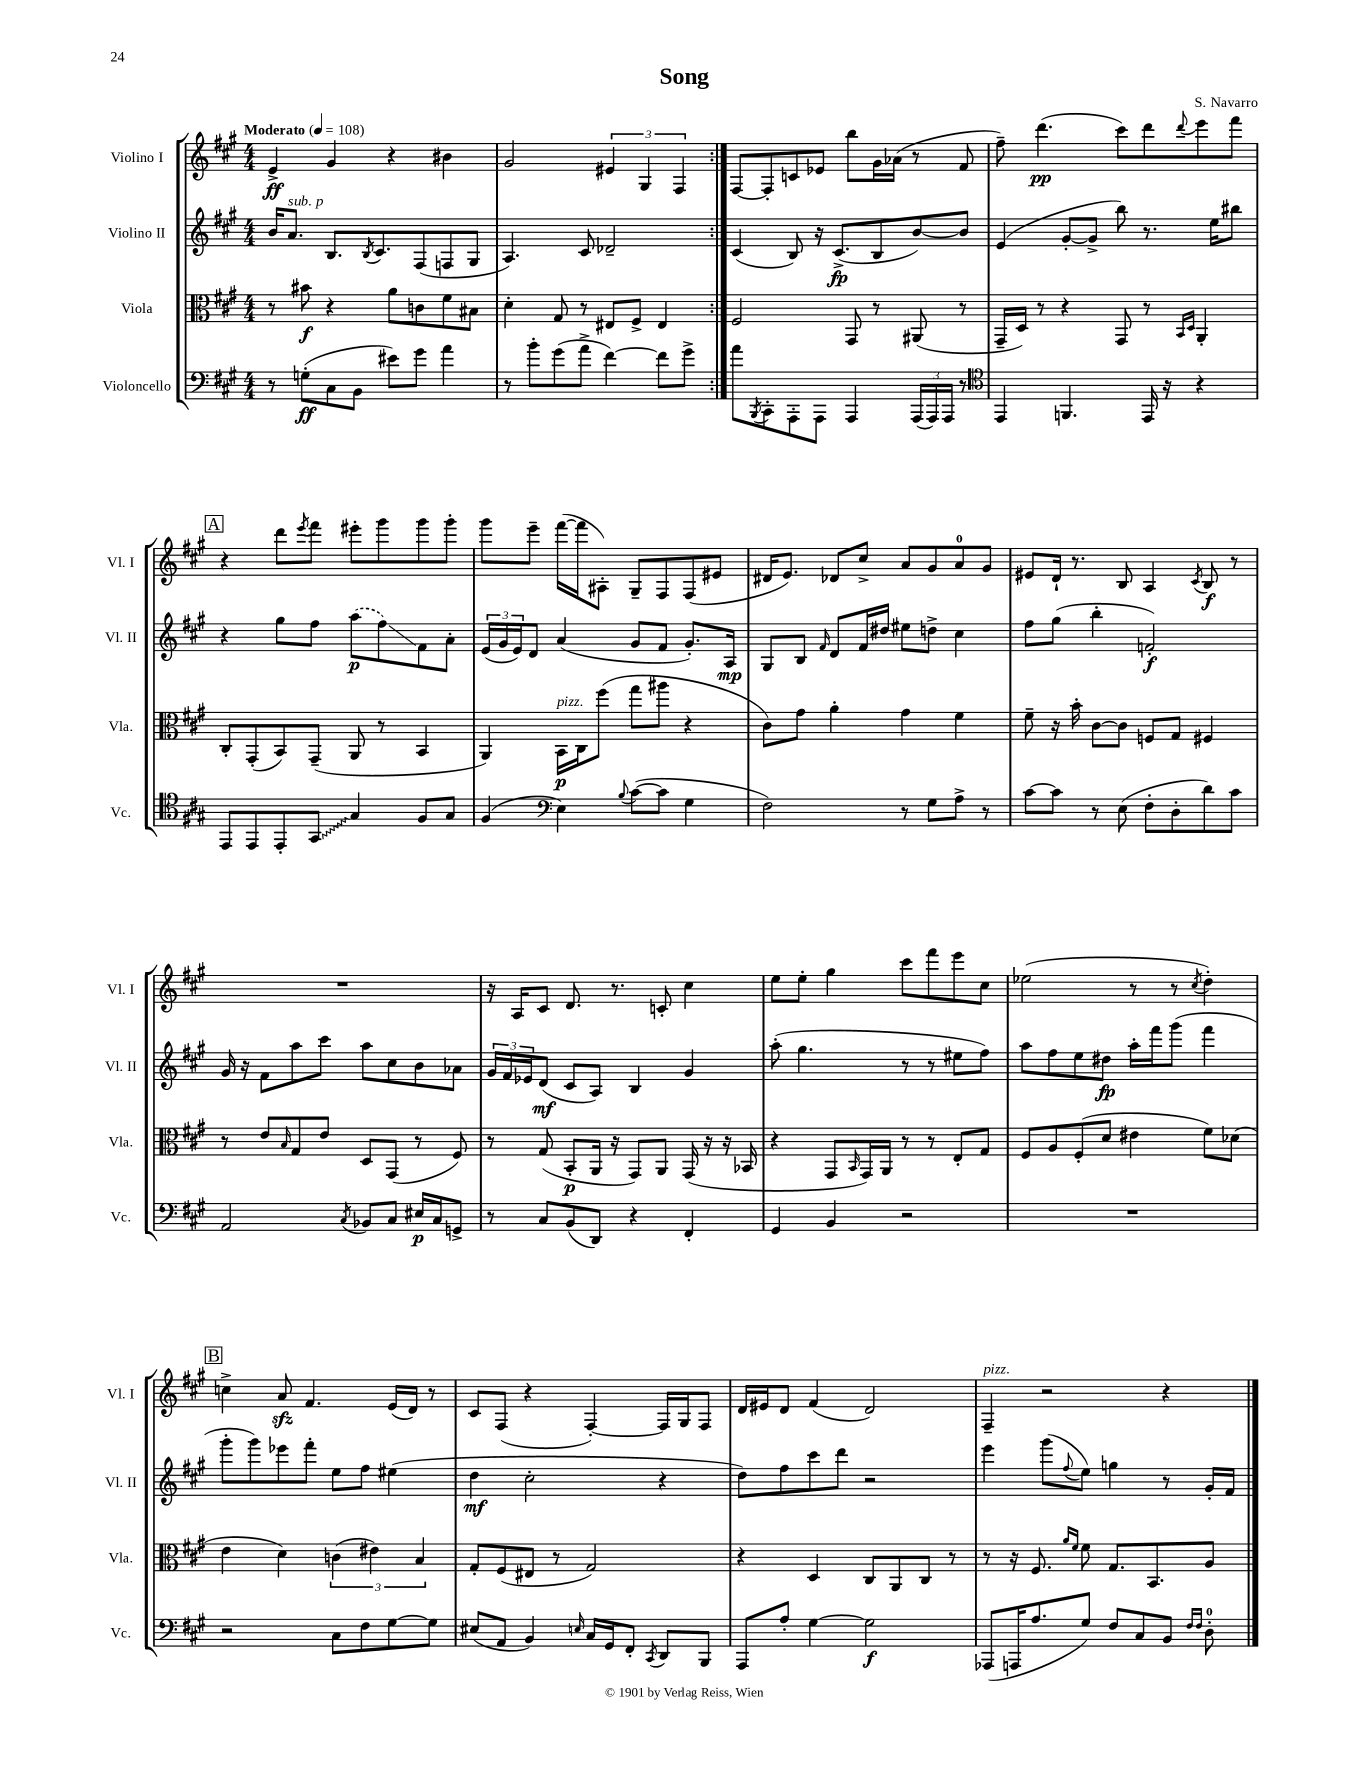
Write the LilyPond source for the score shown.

\header { title = "Song" composer = "S. Navarro" }
<<
\new StaffGroup <<
\new Staff = "s0" \with { instrumentName = "Violino I" shortInstrumentName = "Vl. I" } {
    \clef treble \key a \major \numericTimeSignature \time 4/4 \tempo "Moderato" 4 = 108
    \repeat volta 2 { e'4->\ff gis'4 r4 bis'4 |
    gis'2 \tuplet 3/2 { eis'4 gis4 fis4 } | }
    fis8~ fis8-. c'8 ees'8 b''8 gis'16 aes'16( r8 fis'8 |
    fis''8--) d'''4.\pp( cis'''8) d'''8 \appoggiatura { d'''8 } e'''8 fis'''8 |
    \mark \markup { \box "A" } r4 d'''8 \acciaccatura { e'''8 } fis'''8 eis'''8-. gis'''8 gis'''8 gis'''8-. |
    gis'''8 e'''8-- fis'''16~( fis'''16 ais8-.) gis8-- fis8 fis8( eis'8 |
    dis'16 e'8.) des'8 cis''8-> a'8 gis'8 a'8-0 gis'8 |
    eis'8 d'16-! r8. b8 a4 \acciaccatura { cis'8 } b8\f r8 |
    R1 |
    r16 a16 cis'8 d'8. r8. c'8-. cis''4 |
    e''8 e''8-. gis''4 cis'''8 fis'''8 e'''8 cis''8 |
    ees''2( r8 r8 \acciaccatura { cis''8 } d''4-.) |
    \mark \markup { \box "B" } c''4-> a'8\sfz fis'4. e'16( d'16) r8 |
    cis'8 fis8( r4 fis4~-.) fis16 gis16 fis8 |
    d'16 eis'16 d'8 fis'4( d'2) |
    fis4--^\markup { \italic "pizz." } r2 r4 \bar "|." |
}
\new Staff = "s1" \with { instrumentName = "Violino II" shortInstrumentName = "Vl. II" } {
    \clef treble \key a \major \numericTimeSignature \time 4/4
    \repeat volta 2 { b'16 a'8.^\markup { \italic "sub. p" } b8. \acciaccatura { b8 } cis'8. fis8( f8 gis8 |
    a4.) cis'8 des'2-- | }
    cis'4( b8) r16 cis'8.->\fp( b8 b'8~) b'8 |
    e'4( gis'8~-. gis'8-> b''8) r8. e''16 bis''8 |
    \mark \markup { \box "A" } r4 gis''8 fis''8 \once \slurDashed a''8\p( fis''8\glissando) fis'8 a'8-. |
    \tuplet 3/2 { e'16( gis'16 e'16) } d'8 a'4( gis'8 fis'8 gis'8.-.) a16\mp |
    gis8 b8 \grace { fis'16 } d'8 fis'16 dis''16 eis''8 d''8-> cis''4 |
    fis''8 gis''8( b''4-. f'2-.\f) |
    gis'16 r16 fis'8 a''8 cis'''8 a''8 cis''8 b'8 aes'8 |
    \tuplet 3/2 { gis'16 fis'16 ees'16 } d'8\mf( cis'8 a8) b4 gis'4 |
    a''8-.( gis''4. r8 r8 eis''8 fis''8) |
    a''8 fis''8 e''8 dis''8\fp a''16-. fis'''16 gis'''8( fis'''4 |
    \mark \markup { \box "B" } gis'''8-. gis'''8) ees'''8 fis'''8-. e''8 fis''8 eis''4( |
    d''4\mf cis''2-. r4 |
    d''8) fis''8 cis'''8 d'''8 r2 |
    e'''4 gis'''8( \appoggiatura { fis''8 } e''8) g''4 r8 gis'16-. fis'16 \bar "|." |
}
\new Staff = "s2" \with { instrumentName = "Viola" shortInstrumentName = "Vla." } {
    \clef alto \key a \major \numericTimeSignature \time 4/4
    \repeat volta 2 { r8 bis'8\f r4 a'8 c'8 fis'8 bis8 |
    d'4-. gis8 r8 eis8 fis8-> eis4 | }
    fis2 gis,8 r8 ais,8( r8 |
    gis,16-- d16) r8 r4 gis,8 r8 \grace { b,16 d16 } a,4-. |
    \mark \markup { \box "A" } cis8-. gis,8-.( b,8) gis,8--( a,8 r8 b,4 |
    a,4) b,16\p^\markup { \italic "pizz." } cis16 fis''8( gis''8 ais''8 r4 |
    cis'8) gis'8 a'4-. gis'4 fis'4 |
    fis'8-- r16 b'16-. cis'8~ cis'8 f8 gis8 fis4 |
    r8 e'8 \grace { b16 } gis8 e'8 d8 gis,8( r8 fis8) |
    r8 gis8( b,8-.\p a,16 r16 gis,8) a,8 gis,16( r16 r16 bes,16 |
    r4 gis,8 \grace { b,16 } gis,16) a,16 r8 r8 e8-. gis8 |
    fis8 a8 fis8-.( d'8 eis'4 fis'8) des'8( |
    \mark \markup { \box "B" } e'4 d'4) \tuplet 3/2 { c'4( eis'4) b4 } |
    gis8-. fis8( eis8 r8 gis2) |
    r4 d4 cis8 a,8 cis8 r8 |
    r8 r16 fis8. \grace { a'16 fis'16 } fis'8 gis8. b,8. a8 \bar "|." |
}
\new Staff = "s3" \with { instrumentName = "Violoncello" shortInstrumentName = "Vc." } {
    \clef bass \key a \major \numericTimeSignature \time 4/4
    \repeat volta 2 { r8 g8-.\ff( cis8 b,8 eis'8) gis'8 a'4 |
    r8 b'8-. gis'8( a'8-> fis'4~) fis'8 gis'8-> | }
    a'8 \acciaccatura { b,,8 } cis,8-. a,,8-. a,,8 a,,4 \tuplet 3/2 { a,,16( a,,16) a,,16 } r8 |
    \clef tenor e,4 f,4. e,16 r16 r4 |
    \mark \markup { \box "A" } e,8 e,8 e,8-. \once \override Glissando.style = #'zigzag gis,8\glissando gis4 fis8 gis8 |
    fis4( \clef bass e4) \appoggiatura { b8 } cis'8~( cis'8 gis4 |
    fis2) r8 gis8 a8-> r8 |
    cis'8~ cis'8 r8 e8( fis8-. d8-. d'8) cis'8 |
    a,2 \acciaccatura { cis8 } bes,8 cis8 eis16\p cis16 g,8-> |
    r8 cis8 b,8( d,8) r4 fis,4-. |
    gis,4 b,4 r2 |
    R1 |
    \mark \markup { \box "B" } r2 cis8 fis8 gis8~ gis8 |
    eis8( a,8 b,4) \grace { e16 } cis16 gis,16 fis,8-. \acciaccatura { cis,8 } d,8 b,,8 |
    a,,8 a8-. gis4~ gis2\f |
    aes,,8( a,,16 a8. gis8) fis8 cis8 b,8 \grace { fis16 fis16 } d8-0-. \bar "|." |
}
>>
>>
\layout { \context { \Score \remove "Bar_number_engraver" } }
